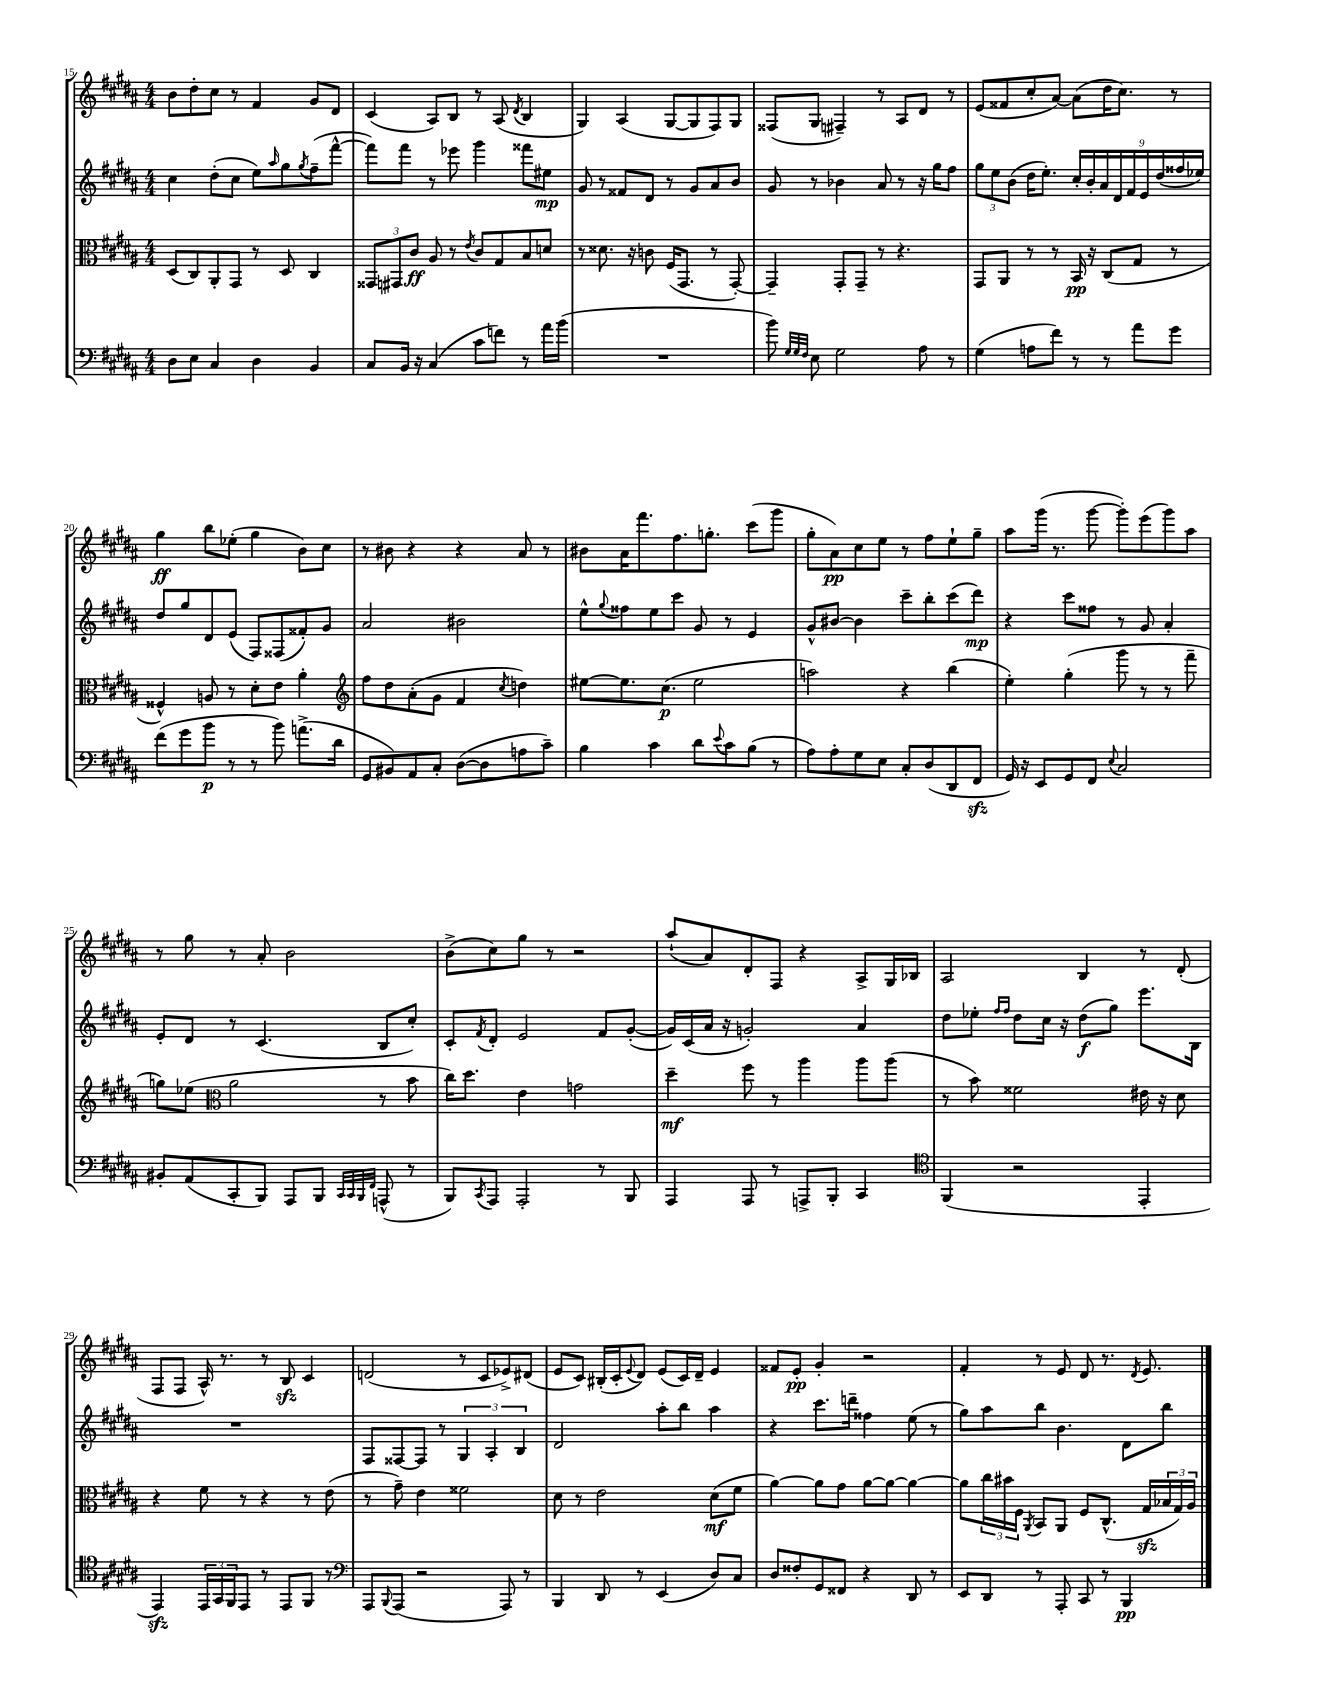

**kern	**kern	**kern	**kern
*staff4	*staff3	*staff2	*staff1
*clefF4	*clefC3	*clefG2	*clefG2
*k[f#c#g#d#a#]	*k[f#c#g#d#a#]	*k[f#c#g#d#a#]	*k[f#c#g#d#a#]
*M4/4	*M4/4	*M4/4	*M4/4
8D#	(8D#	4cc#	8b
8E	8C#)	.	8dd#'
4C#	8AA#'	(8dd#'	8cc#
.	8GG#	8cc#	8r
4D#	8r	8ee)	4f#
.	.	16qqaa#	.
.	8D#	8gg#	.
.	.	8qgg#	.
4BB	4C#	(8ff#~	8g#
.	.	[8fff#^^	8d#
=	=	=	=
8C#	12GG##	8fff#])	(4c#
.	12GG#	.	.
16BB	.	8fff#	.
.	12c#	.	.
16r	.	.	.
(4C#	8A#	8r	8A#)
.	8r	8eee-	8B
.	8qe	.	.
8c#	8c#	4ggg#	8r
8f)	8G#	.	(8A#
.	.	.	8qd#
8r	8B	8fff##	4B
16a#	8d	8ee#	.
(16b	.	.	.
=	=	=	=
1r	8r	8g#	4G#)
.	8.d##	8r	.
.	.	8f##	(4A#
.	16r	.	.
.	8c	8d#	.
.	(16F#	8r	[8G#
.	8.GG#	.	.
.	.	8g#	8G#]
.	8r	8a#	8F#)
.	[8GG#')	8b	8G#
=	=	=	=
8b)	4GG#~]	8g#	(8F##
32qqG#	.	.	.
32qqG#	.	.	.
32qqF#	.	.	.
8E	.	8r	8G#
2G#	8GG#'	4b-	4F#~)
.	8GG#~	.	.
.	8r	8a#	8r
.	4.r	8r	8A#
8A#	.	16r	8d#
.	.	16gg#	.
8r	.	8ff#	8r
=	=	=	=
(4G#	8GG#	12gg#	(8e
.	.	12ee	.
.	8AA#	.	8f##
.	.	(12b	.
8A	8r	16dd#	8cc#'
.	.	8.ee')	.
8f#)	8r	.	[8a#)
8r	16BB	18cc#'	(8a#]
.	.	18b'	.
.	16r	.	.
.	.	18a#	.
8r	(8C#	.	16dd#
.	.	18d#	.
.	.	.	8.cc#)
.	.	18f#	.
8a#	8G#	.	.
.	.	18e	.
.	.	(18dd#	.
8g#	8r	.	8r
.	.	18ff##	.
.	.	18ee-)	.
=	=	=	=
(8f#	4F##^^)	8dd#	4gg#
8g#	.	8gg#	.
8b	8A	8d#	8bb
8r	8r	(8e	(8ee-'
8r	8d#'	8F#)	4gg#
8b)	8e	(8F##	.
(8.a^	4a#'	8f##')	8b)
.	.	8g#	8cc#
16d#	.	.	.
=	=	=	=
*	*clefG2	*	*
8GG#	8ff#	2a#	8r
8BB#)	8dd#	.	8b#
8AA#	(8a#'	.	4r
8C#'	8g#	.	.
([8D#	4f#	2b#	4r
8D#]	.	.	.
.	8qcc#	.	.
8A	4dd)	.	8a#
8c#~)	.	.	8r
=	=	=	=
4B	[8ee#	8ee^^	8b#
.	.	8qqgg#	.
.	8.ee#]	8ff##	16a#
.	.	.	8.fff#
4c#	.	8ee	.
.	(8.cc#	.	.
.	.	8ccc#	8.ff#
8d#	2ee#	8g#	.
.	.	.	8.gg'
8qqe	.	.	.
8c#	.	8r	.
(8B	.	4e	(8ccc#
8r	.	.	8ggg#
=	=	=	=
8A#)	2aa)	8g#^^	8gg#'
8A#'	.	[8b#	8a#)
8G#	.	4b#]	8cc#
8E	.	.	8ee
8C#'	4r	8ccc#~	8r
(8D#	.	8bb'	8ff#
8DD#	(4bb	(8ccc#	8ee`
8FF#	.	8ddd#)	8gg#~
=	=	=	=
16GG#)	4ee')	4r	8aa#
16r	.	.	.
8EE	.	.	(16ggg#
.	.	.	8.r
8GG#	(4gg#'	8ccc#	.
8FF#	.	8ff##	[8ggg#
8qqE	.	.	.
2C#	8ggg#	8r	8ggg#'])
.	8r	8g#	(8eee
.	8r	4a#'	8ggg#)
.	8fff#~	.	8aa#
=	=	=	=
8BB#'	8gg)	8e'	8r
(8AA#	(8ee-	8d#	8gg#
*	*clefC3	*	*
8CC#'	2a#	8r	8r
8BBB)	.	(4.c#	8a#'
8AAA#	.	.	2b
8BBB	.	.	.
32qqCC#	.	.	.
32qqCC#	.	.	.
32qqBBB	.	.	.
32qqFF#	.	.	.
(8AAA^^	8r	8B	.
8r	8b	8cc#')	.
=	=	=	=
8BBB)	16cc#)	8c#'	(8b^
.	8.dd#	.	.
8qCC#	.	8qf#	.
8AAA#	.	8d#'	8cc#)
2AAA#'	4e	2e	8gg#
.	.	.	8r
.	2g	.	2r
8r	.	8f#	.
8BBB	.	([8g#'	.
=	=	=	=
4AAA#	4dd#~	16g#])	(8aa#`
.	.	(16c#	.
.	.	16a#	8a#)
.	.	16r	.
8AAA#	8ff#	2g')	8d#'
8r	8r	.	8F#
8AAA^	4aa#	.	4r
8BBB'	.	.	.
4CC#	8aa#	4a#	8A#^
.	(8aa#	.	16G#
.	.	.	16B-
=	=	=	=
*clefC4	*	*	*
(4FF#	8r	8dd#	2A#
.	8b)	8ee-'	.
.	.	16qqff#	.
.	.	16qqff#	.
2r	2f##	8dd#	.
.	.	16cc#	.
.	.	16r	.
.	.	(8dd#	4B
.	.	8gg#)	.
4EE'	16e#	8.eee	8r
.	16r	.	.
.	8d#	.	(8d#'
.	.	16B	.
=	=	=	=
4EE)	4r	1r	8F#
.	.	.	8F#
24EE	8f#	.	16A#^^)
24GG#	.	.	.
.	.	.	8.r
24FF#	.	.	.
8EE	8r	.	.
8r	4r	.	8r
8EE	.	.	8B
8FF#	8r	.	4c#
8r	(8e	.	.
=	=	=	=
*clefF4	*	*	*
8AAA#	8r	8F#	(2d
8qqBBB	.	.	.
(8AAA#	8g#~)	[8F##	.
2r	4e	8F##]	.
.	.	8r	.
.	2f##	6G#	8r
.	.	.	8c#
.	.	6A#'	.
8AAA#)	.	.	8e-^)
.	.	6B	.
8r	.	.	(8d#
=	=	=	=
4BBB	8d#	2d#	8e
.	8r	.	8c#)
8DD#	2e	.	(16B#'
.	.	.	16c#'
.	.	.	8qqe
8r	.	.	8d#)
(4EE	.	8aa#'	(8e
.	.	8bb	16c#)
.	.	.	16d#~
8D#)	(8d#	4aa#	4e
8C#	8f#	.	.
=	=	=	=
8D#	[4a#)	4r	8f##
8F##'	.	.	8e'
8GG#	8a#]	8.ccc#	4g#'
8FF##	8g#	.	.
.	.	16ddd~	.
4r	[8a#	4ff##	2r
.	8a#_	.	.
8DD#	4a#_	(8ee	.
8r	.	8r	.
=	=	=	=
8EE	8a#]	8gg#)	4f#'
8DD#	24cc#	8aa#	.
.	24b#	.	.
.	24F#	.	.
.	8qAA#	.	.
8r	8BB	8bb	8r
8AAA#'	8AA#	4.b	8e
8CC#	8F#	.	8d#
8r	(8.C#^^	.	8.r
4BBB	.	8d#	.
.	.	.	8qd#
.	16G#	.	8.e
.	24B-	8bb	.
.	24G#)	.	.
.	24A#	.	.
==	==	==	==
*-	*-	*-	*-
